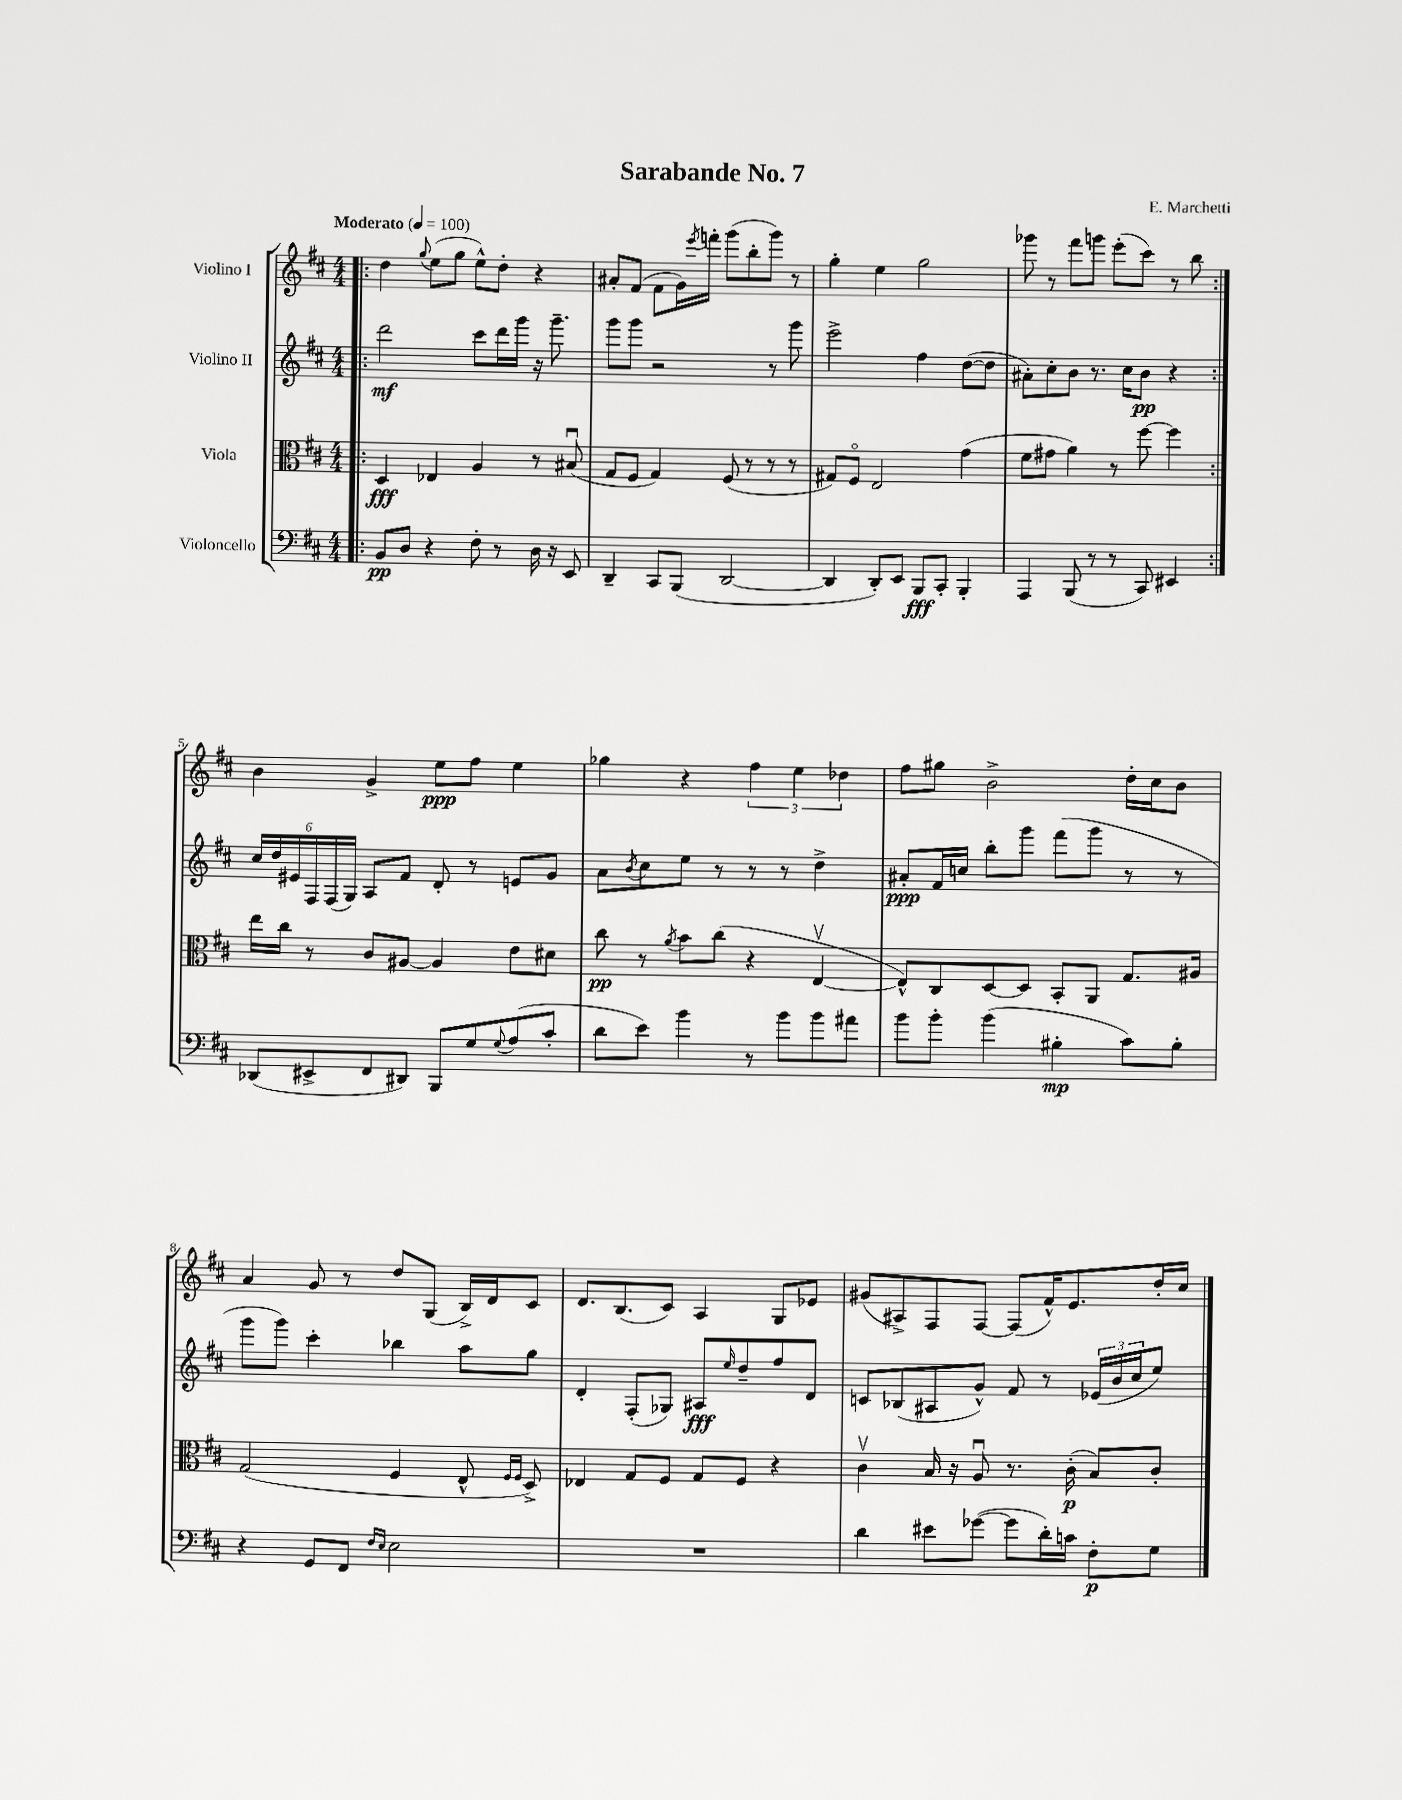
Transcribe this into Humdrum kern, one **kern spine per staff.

**kern	**dynam	**kern	**dynam	**kern	**dynam	**kern	**dynam
*part4	*part4	*part3	*part3	*part2	*part2	*part1	*part1
*staff4	*staff4	*staff3	*staff3	*staff2	*staff2	*staff1	*staff1
*I"Violoncello	*	*I"Viola	*	*I"Violino II	*	*I"Violino I	*
*clefF4	*	*clefC3	*	*clefG2	*	*clefG2	*
*k[f#c#]	*	*k[f#c#]	*	*k[f#c#]	*	*k[f#c#]	*
*M4/4	*	*M4/4	*	*M4/4	*	*M4/4	*
*MM100	*	*MM100	*	*MM100	*	*MM100	*
=1!|:	=1!|:	=1!|:	=1!|:	=1!|:	=1!|:	=1!|:	=1!|:
!	!	!	!	!	!	!LO:TX:a:B:t=Moderato	!
8BB/L	pp	4D/	fff	2ddd\	mf	4dd\	.
8D/J	.	.	.	.	.	.	.
.	.	.	.	.	.	8qqgg/	.
4r	.	4E-X/	.	.	.	(8ee\L	.
.	.	.	.	.	.	8gg\J	.
8F#'\	.	4A/	.	8ccc#\L	.	8ee^^\L)	.
8r	.	.	.	16ddd\L	.	8dd'\J	.
.	.	.	.	16ggg\JJ	.	.	.
16D\	.	8r	.	16r	.	4r	.
16r	.	.	.	8.ggg~\	.	.	.
8EE/	.	(8B#Xu/	.	.	.	.	.
=2	=2	=2	=2	=2	=2	=2	=2
4DD~/	.	8G/L	.	8ggg\L	.	8a#X'/L	.
.	.	8F#/J	.	8ggg\J	.	(8f#/J	.
8CC#/L	.	4G/)	.	2r	.	8f#\L	.
(8BBB/J	.	.	.	.	.	16g\L)	.
.	.	.	.	.	.	8qeee/	.
.	.	.	.	.	.	16fffn'\JJ	.
[2DD/	.	(8F#/	.	.	.	(8ggg\L	.
.	.	8r	.	.	.	8bb'\	.
.	.	8r	.	8r	.	8ggg\J)	.
.	.	8r	.	8ggg\	.	8r	.
=3	=3	=3	=3	=3	=3	=3	=3
4DD/]	.	8G#X/L)	.	2eee^\	.	4gg'\	.
.	.	8F#/J	.	.	.	.	.
8DD'/L)	.	2E/	.	.	.	4ee\	.
8EE/J	.	.	.	.	.	.	.
8BBB/L	fff	.	.	4ff#\	.	2gg\	.
8CC#'/J	.	.	.	.	.	.	.
4BBB'/	.	(4g\	.	([8dd\L	.	.	.
.	.	.	.	8dd\J]	.	.	.
=4	=4	=4	=4	=4	=4	=4	=4
4AAA/	.	8f#\L	.	8a#X'\L)	.	8ggg-X\	.
.	.	8g#X\J	.	8cc#'\	.	8r	.
(8BBB/	.	4a\)	.	8b\J	.	8fff#\L	.
8r	.	.	.	8.r	.	8gggn\J	.
8r	.	8r	.	.	.	(8eee'\L	.
.	.	.	.	16cc#\KL	.	.	.
8CC#/)	.	[8ff#\	.	8b\J	pp	8ccc#\J)	.
4EE#X/	.	4ff#\]	.	4r	.	8r	.
.	.	.	.	.	.	8bb\	.
!!LO:LB:g=z
=5:|!	=5:|!	=5:|!	=5:|!	=5:|!	=5:|!	=5:|!	=5:|!
(8DD-X/L	.	16ee\LL	.	24cc#/LL	.	4b\	.
.	.	.	.	24dd/	.	.	.
.	.	16cc#\JJ	.	.	.	.	.
.	.	.	.	24e#X/	.	.	.
8EE#X^/	.	8r	.	24F#/	.	.	.
.	.	.	.	(24F#/	.	.	.
.	.	.	.	24G/JJ)	.	.	.
8FF#/	.	8c#/L	.	8A/L	.	4g^/	.
8DD#X/J)	.	[8A#X/J	.	8f#/J	.	.	.
8BBB/L	.	4A#/]	.	8d'/	.	8ee\L	ppp
8G/	.	.	.	8r	.	8ff#\J	.
8qqG/	.	.	.	.	.	.	.
(8A/	.	8e\L	.	8en/L	.	4ee\	.
8c#'/J	.	8d#X\J	.	8g/J	.	.	.
=6	=6	=6	=6	=6	=6	=6	=6
8d\L	.	8cc#\	pp	8a\L	.	4gg-X\	.
.	.	.	.	8qb/	.	.	.
8e\J)	.	8r	.	8cc#\	.	.	.
.	.	8qa/	.	.	.	.	.
4b\	.	8b\L	.	8ee\J	.	4r	.
.	.	(8cc#\J	.	8r	.	.	.
8r	.	4r	.	8r	.	6ff#\	.
8b\L	.	.	.	8r	.	.	.
.	.	.	.	.	.	6ee\	.
8b\	.	[4Ev/	.	4dd^\	.	.	.
.	.	.	.	.	.	6dd-X\	.
8a#X\J	.	.	.	.	.	.	.
=7	=7	=7	=7	=7	=7	=7	=7
8b\L	.	8E^^/L])	.	8a#X'/L	ppp	8ff#\L	.
8b'\J	.	8C#/	.	16f#/L	.	8gg#X\J	.
.	.	.	.	16ccn/JJ	.	.	.
(4b\	.	[8D/	.	8bb'\L	.	2b^\	.
.	.	8D/J]	.	8ggg\J	.	.	.
4B#X'\	mp	8BB'/L	.	(8fff#\L	.	.	.
.	.	8AA/J	.	8ggg\J	.	.	.
8c#\L)	.	8.G/L	.	8r	.	16dd'\LL	.
.	.	.	.	.	.	16cc#\J	.
8B#'\J	.	.	.	8r	.	8b\J	.
.	.	16A#X/Jk	.	.	.	.	.
!!LO:LB:g=z
=8	=8	=8	=8	=8	=8	=8	=8
4r	.	(2G/	.	8ggg\L	.	4a/	.
.	.	.	.	8ggg\J)	.	.	.
8GG/L	.	.	.	4ccc#'\	.	8g/	.
8FF#/J	.	.	.	.	.	8r	.
16qqF#/LL	.	.	.	.	.	.	.
16qqE/JJ	.	.	.	.	.	.	.
2E\	.	4F#/	.	4bb-X\	.	8dd/L	.
.	.	.	.	.	.	(8G/J	.
.	.	8E^^/	.	8aa\L	.	16B^/LL)	.
.	.	.	.	.	.	16d/J	.
.	.	16qqF#/LL	.	.	.	.	.
.	.	16qqF#/JJ	.	.	.	.	.
.	.	8D^/)	.	8gg\J	.	8c#/J	.
=9	=9	=9	=9	=9	=9	=9	=9
1r	.	4E-X/	.	4d'/	.	8.d/L	.
.	.	.	.	.	.	(8.B/	.
.	.	8G/L	.	(8F#'/L	.	.	.
.	.	8F#/J	.	8G-X/J)	.	8c#/J)	.
.	.	8G/L	.	8A#X/L	fff	4A/	.
.	.	.	.	16qqee/	.	.	.
.	.	8F#/J	.	8dd~/	.	.	.
.	.	4r	.	8ff#/	.	8G/L	.
.	.	.	.	8d/J	.	8e-X/J	.
=10	=10	=10	=10	=10	=10	=10	=10
4d\	.	4c#v\	.	8cn/L	.	(8g#X/L	.
.	.	.	.	(8B-X/	.	8A#X^/)	.
8e#X\L	.	16B/	.	8A#X/	.	8F#/	.
.	.	16r	.	.	.	.	.
([8g-X\J	.	8Au/	.	8g^^/J)	.	[8F#/J	.
8g-\L]	.	8.r	.	8f#/	.	(8F#/L]	.
16d'\L)	.	.	.	8r	.	16f#^^/K)	.
16cn\JJ	.	(16c#'\	p	.	.	8.e/	.
8F#'\L	p	8B/L)	.	(24e-X/LL	.	.	.
.	.	.	.	24b/	.	.	.
.	.	.	.	24cc#/J	.	.	.
8G\J	.	8c#'/J	.	8ee/J)	.	16dd'/L	.
.	.	.	.	.	.	16cc#/JJ	.
==	==	==	==	==	==	==	==
*-	*-	*-	*-	*-	*-	*-	*-
